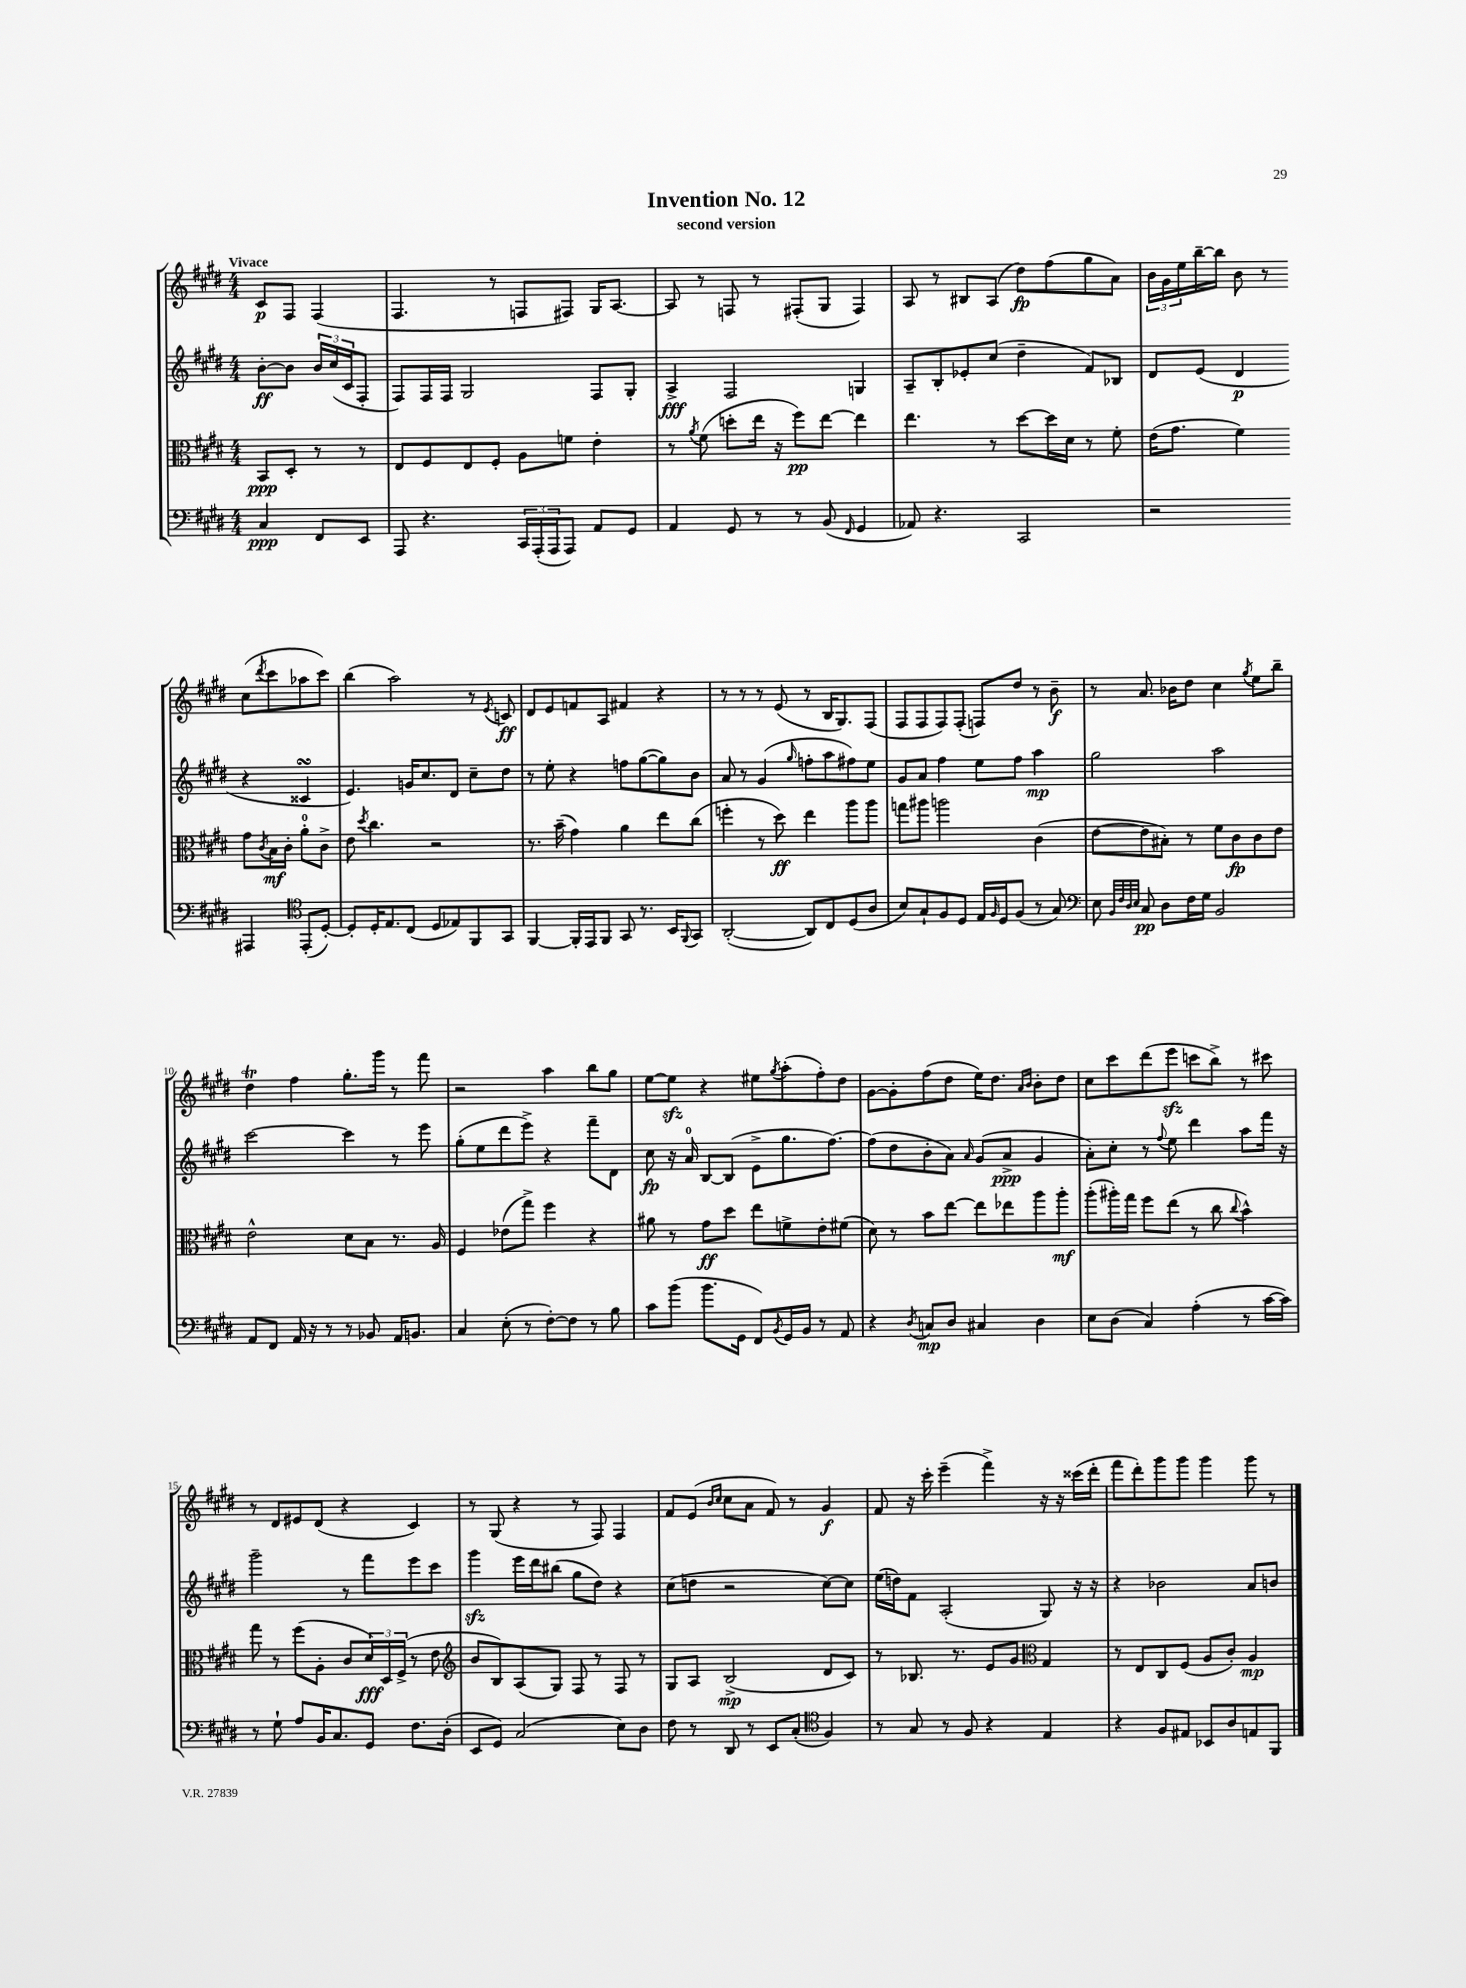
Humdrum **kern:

**kern	**kern	**kern	**kern
*staff4	*staff3	*staff2	*staff1
*clefF4	*clefC3	*clefG2	*clefG2
*k[f#c#g#d#]	*k[f#c#g#d#]	*k[f#c#g#d#]	*k[f#c#g#d#]
*M4/4	*M4/4	*M4/4	*M4/4
4C#	8BB	[8b'	8c#
.	8D#'	8b]	8F#
8FF#	8r	24b	(4F#
.	.	(24cc#	.
.	.	24c#	.
8EE	8r	8F#'	.
=	=	=	=
8AAA	8E	8F#)	4.F#
4.r	8F#	16F#	.
.	.	16F#	.
.	8E	2G#	.
.	8F#'	.	8r
24CC#	8A	.	8F
(24AAA'	.	.	.
24AAA	.	.	.
8AAA)	8f	.	8F#)
8AA	4e'	8F#	16G#
.	.	.	[8.A
8GG#	.	8G#'	.
=	=	=	=
4AA	8r	4A^	8A]
.	8qa	.	.
.	(8f#	.	8r
8GG#	8dd'	2F#	8F
8r	16ee	.	8r
.	16r	.	.
8r	8ff#)	.	(8F#'
(8BB	[8ee	.	8G#
16qqFF#	.	.	.
4GG#	4ee]	4G	4F#)
=	=	=	=
8AA-)	4.ee	8A~	8A
4.r	.	8B'	8r
.	.	8e-'	8B#
.	8r	(8cc#	(8A
2CC#	[8dd#	4dd#~	8dd#)
.	16dd#]	.	(8ff#
.	16d#	.	.
.	8r	8f#)	8gg#
.	8f#'	8B-	8a)
=	=	=	=
2r	(16e	8d#	24b
.	.	.	24g#
.	8.g#	.	.
.	.	.	24ee
.	.	(8e	[16bb~
.	.	.	16bb]
.	4f#)	4d#	8b
.	.	.	8r
4AAA#	8g#	4r	(8cc#
.	8qc#	.	8qddd#
.	16B	.	8ccc#
.	16c#'	.	.
*clefC4	*	*	*
(8EE'	8a'	4c##	8aa-
[8D#')	8c#^	.	8ccc#)
=	=	=	=
8D#']	8e	4.e)	(4bb
.	8qdd#	.	.
16D#'	4.cc#	.	.
8.E	.	.	.
.	.	.	2aa)
(8C#	.	16g	.
.	.	8.cc#	.
8D#	2r	.	.
8E-)	.	8d#	.
8FF#	.	8cc#~	8r
.	.	.	8qe
8GG#	.	8dd#	8c
=	=	=	=
[4FF#	8.r	8r	8d#
.	.	8ee'	8e
.	(16b~	.	.
16FF#']	4g#)	4r	8f
16EE	.	.	.
8FF#	.	.	8A
8GG#	4a	8ff	4f#
8.r	.	([8gg#	.
.	8ee	8gg#])	4r
16BB	.	.	.
8qqFF#	.	.	.
8GG#	(8cc#	8b	.
=	=	=	=
([2AA'	4ff'	8a	8r
.	.	8r	8r
.	8r	(4g#	8r
.	8dd#)	.	(8e
.	.	16qqgg#	.
8AA])	4ee	8ff'	8r
8C#	.	8aa	16B
.	.	.	8.G#)
(8D#	8aa	8ff#)	.
8A	8aa	8ee	(8F#
=	=	=	=
8B)	8gg	8g#	8F#
8G#`	8aa#	8a	8F#
8F#	2aa	4ff#	8F#)
8D#	.	.	(8F#'
16E	.	8ee	8F)
16qqF#	.	.	.
16D#	.	.	.
(8F#	.	8ff#	8dd#
8r	(4c#	4aa	8r
8G#)	.	.	8b~
=	=	=	=
*clefF4	*	*	*
8E	[8e	2gg#	8r
32qqBB	.	.	.
32qqF#	.	.	.
32qqD#	.	.	.
32qqE	.	.	.
8C#	8e]	.	8.a
8D#	8B#')	.	.
.	.	.	16b-
16F#	8r	.	8dd#
16G#	.	.	.
2BB	8f#	2aa	4cc#
.	8c#	.	.
.	.	.	8qgg#
.	8c#	.	8ee
.	8e	.	8bb~
=	=	=	=
8AA	2e^^	[2ccc#	4dd#
8FF#	.	.	.
16AA	.	.	4ff#
16r	.	.	.
8r	.	.	.
8r	8d#	4ccc#]	8.gg#'
8BB-	8B	.	.
.	.	.	16ggg#
16AA	8.r	8r	8r
8.BB	.	.	.
.	.	8eee	8fff#
.	16A	.	.
=	=	=	=
4C#	4F#	(8gg#'	2r
.	.	8ee	.
(8E'	(8e-	8ddd#	.
8r	8gg#^)	8eee^)	.
[8F#')	4ff#	4r	4aa
8F#]	.	.	.
8r	4r	8fff#~	8bb
8B	.	8d#	8gg#
=	=	=	=
8c#	8a#	8cc#	[8ee
(8b	8r	16r	8ee]
.	.	16a	.
8.b	8g#	[8B	4r
.	8dd#	(8B]	.
16GG#	.	.	.
8FF#)	8ee	8e^	8ee#
8qBB	.	.	8qgg#
16GG#	8f^	8.gg#	(8aa'
16BB	.	.	.
8r	8e'	.	8ff#')
.	.	[8.ff#)	.
8AA	(8f#	.	8dd#
=	=	=	=
4r	8d#)	(8ff#]	[8g#
.	8r	8dd#	8g#']
8qD#	.	.	.
8C	8b	8b'	(8ff#
8D#	[8ee	8a)	8dd#
.	.	16qqa	.
4C#	8ee]	(8g#	16ee)
.	.	.	8.dd#
.	8ee-	8a^	.
.	.	.	16qqa
.	.	.	16qqb
4D#	8aa	4g#	8b'
.	8aa'	.	8dd#
=	=	=	=
8E	(8aa'	8a')	8cc#
(8D#	16aa#')	8cc#'	8ccc#
.	16gg#	.	.
4C#)	8ff#	8r	(8ddd#
.	.	8qqff#	.
.	(8ee	8ee	8eee
(4A'	8r	4ddd#	8ccc
.	8cc#	.	8bb^)
.	8qqcc#	.	.
8r	4b^^)	8aa	8r
[16c#	.	16fff#	8ccc#
16c#])	.	16r	.
=	=	=	=
8r	8gg#	2ggg#~	8r
8G#`	8r	.	8d#
8A	(8ff#	.	8e#
16BB	8A'	.	(8d#
8.C#	.	.	.
.	8c#	8r	4r
8GG#	24d#)	8fff#	.
.	24D#	.	.
.	(24F#^	.	.
8.F#	8r	8eee	4c#)
.	8e	8ccc#	.
(16D#'	.	.	.
=	=	=	=
*	*clefG2	*	*
8EE	8b	4ggg#	8r
8GG#)	8B)	.	(8G#
(2C#	(8A	16eee	4r
.	.	16ddd#	.
.	8G#)	(8bb#	.
.	8F#	8gg#	8r
.	8r	8dd#)	8F#)
8E)	8F#	4r	4F#
8D#	8r	.	.
=	=	=	=
8F#	8G#	(8cc#	8f#
8r	8A	8dd	(8e
.	.	.	16qqb
.	.	.	16qqcc#
8DD#	(2B^	2r	8cc#
8r	.	.	8a
8EE	.	.	8f#)
(8C#'	.	.	8r
*clefC4	*	*	*
4F#)	8d#	[8cc#)	4g#
.	8c#)	8cc#]	.
=	=	=	=
8r	8r	(16ee	8f#
.	.	16dd)	.
8G#	8.B-	8f#	16r
.	.	.	16ccc#'
8r	.	(2A'	(4eee~
.	8.r	.	.
8F#	.	.	.
4r	8e	.	4fff#^)
.	8g#	.	.
*	*clefC3	*	*
4E	4G#	8G#)	16r
.	.	.	16r
.	.	16r	(16ccc##
.	.	16r	16ddd#'
=	=	=	=
4r	8r	4r	8fff#
.	8E	.	8ddd#')
8F#	8C#	2b-	8ggg#
8E#	(8F#	.	8ggg#
8BB-	8A	.	4ggg#
8A	8c#')	.	.
8E	4A	8a	8ggg#
8FF#	.	8b	8r
==	==	==	==
*-	*-	*-	*-
